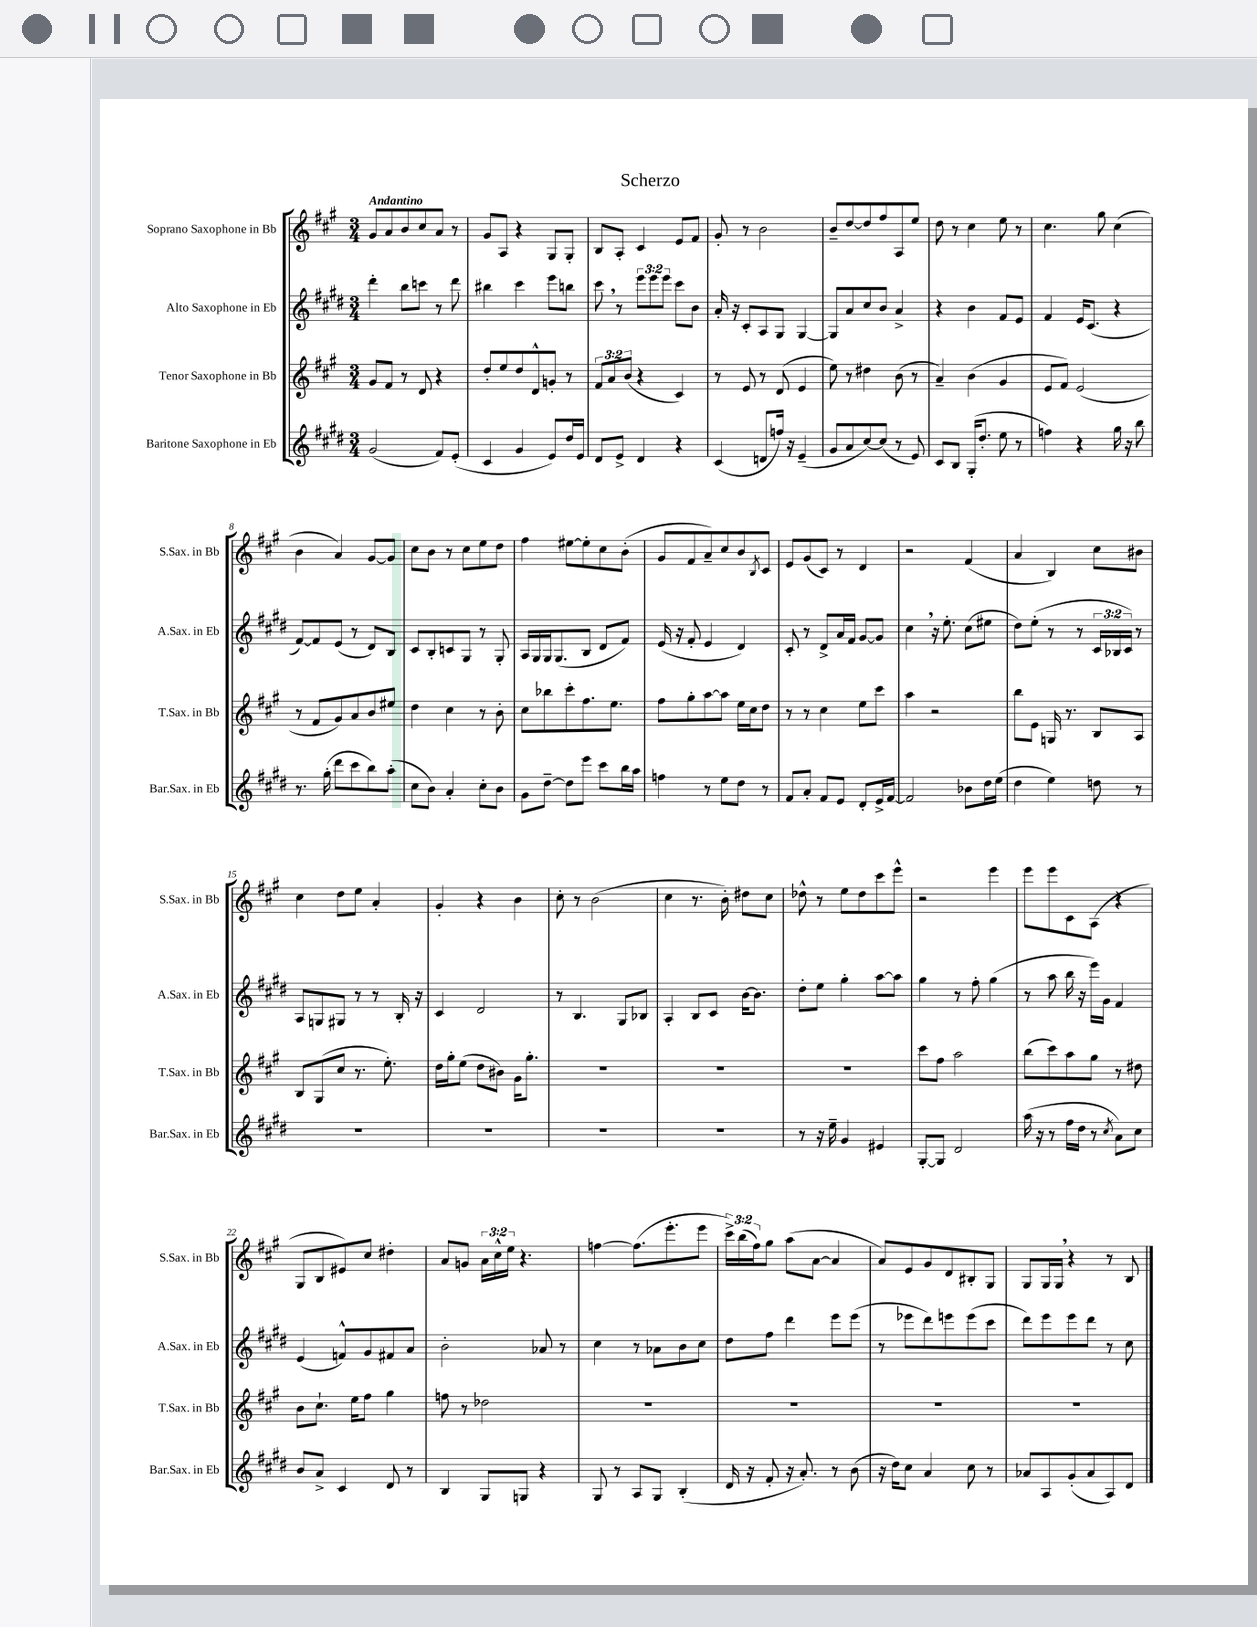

**kern	**kern	**kern	**kern
*staff4	*staff3	*staff2	*staff1
*clefG2	*clefG2	*clefG2	*clefG2
*k[f#c#g#d#]	*k[f#c#g#]	*k[f#c#g#d#]	*k[f#c#g#]
*M3/4	*M3/4	*M3/4	*M3/4
(2g#/	8g#/L	4ddd#'\	8g#/L
.	8f#/J	.	8a/
.	8r	8bb\L	8b/
.	8d/	8ccc\J	8cc#/
8f#/L)	4r	8r	8a/J
(8e'/J	.	8ddd#\	8r
=	=	=	=
4c#/	8dd'/L	4bb#\	8g#/L
.	8ee/	.	8A/J
4g#/	8dd/	4ccc#\	4r
.	8d^^/	.	.
8e/L)	8g'/J	8eee\L	8G#/L
16dd#/L	8r	8bb\J	8G#'/J
16e/JJ	.	.	.
=	=	=	=
8d#/L	12f#/L	8ccc#\	8B/L
.	12a/	.	.
8e^/J	.	8r	8A'/J
.	(12b/J	.	.
4d#/	4r	12eee\L	4c#/
.	.	12eee\	.
.	.	12eee\J	.
4r	4c#/)	8ccc#\L	8e/L
.	.	8b\J	8f#/J
=	=	=	=
(4c#/	8r	16a'/	8g#'/
.	.	16r	.
.	8e/	8c#'/L	8r
8d/L	8r	8A/	2b\
16ff/Jk)	(8d/	8G#/J	.
16r	.	.	.
(4e~/	4e/	[4G#/	.
=	=	=	=
8g#/L	8ee\)	8G#/]L	8b~/L
8a/	8r	8a/	[8dd/
[8cc#/)	4dd#\	8cc#/	8dd/]
(8cc#/]J	.	8b/J	8ff#/
8r	(8b\	4a^/	8A/
8e/)	8r	.	8ee/J
=	=	=	=
8c#/L	4a~/)	4r	8dd\
8B/J	.	.	8r
(16G#'/LK	(4b\	4b\	4cc#\
8.dd#'/J	.	.	.
8ee\	4g#/	8f#/L	8ee\
8r	.	8e/J	8r
=	=	=	=
4ff\)	8e/L	4f#/	4.cc#\
.	8f#/J)	.	.
4r	(2e/	16e/LK	.
.	.	(8.c#/J	.
.	.	.	8gg#\
16gg#\	.	4r	(4cc#\
16r	.	.	.
8bb\	.	.	.
=	=	=	=
8.r	8r	[8f#/L)	4b\
.	8f#/L	8f#/]	.
(16gg#'\	.	.	.
8ddd#\L	8g#/)	(8e/J	4a/)
8ccc#\	8a/	8r	.
8bb\)	8b/	8d#/L)	[8g#/L
(8aa'\J	8ee#/J	8B/J	8g#/]J
=	=	=	=
8cc#\L	4dd\	8c#/L	8cc#\L
8b\J)	.	8B'/	8b\J
4a'/	4cc#\	8c/	8r
.	.	8G#/J	8cc#\L
8cc#'\L	8r	8r	8ee\
8b\J	8b'\	8G#'/	8dd\J
=	=	=	=
8g#\L	8cc#\L	16A/LL	4ff#\
.	.	16G#/	.
[8dd#~\J	8bb-\	16G#/J	.
.	.	(8.G#/	.
8dd#\]L	8ccc#'\	.	[8ee#\L
8eee\J	8.ff#\	8B/J	8ee#'\]
8ccc#\L	.	8d#/L	8cc#\
.	8.ee\J	.	.
16bb\L	.	8f#/J)	(8b'\J
16aa\JJ	.	.	.
=	=	=	=
4ff\	8ff#\L	(16e/	8g#/L
.	.	16r	.
.	8gg#'\	8f#'/	8f#/
8r	[8aa\	4e/	8a~/)
8ee\L	8aa\]J	.	8cc#/
8dd#\J	16ee\LL	4d#/)	8b/
.	16cc#\J	.	.
.	.	.	8qB/
8r	8dd\J	.	8c#/J
=	=	=	=
8f#/L	8r	8c#'/	8e/L
8a'/J	8r	8r	(8g#/
8f#/L	4cc#\	8d#^/L	8c#/J)
8e/J	.	16a/L	8r
.	.	16f#/JJ	.
8d#'/L	8ee\L	[8g#/L	4d/
16e^/L	8ccc#\J	8g#/]J	.
[16f#/JJ	.	.	.
=	=	=	=
2f#/]	4aa\	4cc#\	2r
.	2r	16r	.
.	.	8.ee'\	.
8b-\L	.	(8cc#\L	(4f#/
16dd#\L	.	8ee#\J	.
(16ee\JJ	.	.	.
=	=	=	=
4dd#\	8bb\L	8dd#\L)	4a/
.	8e\J	(8ee'\J	.
4ee\)	16G/	8r	4B/)
.	8.r	.	.
.	.	8r	.
8dd\	8B/L	24c#/LL	8cc#\L
.	.	24B-/	.
.	.	24c#/JJ)	.
8r	8A/J	8r	8b#\J
=	=	=	=
2.r	8B/L	8A/L	4cc#\
.	(8G#/	8G/	.
.	8cc#/J	8G#/J	8dd\L
.	8.r	8r	8ee\J
.	.	8r	4a'/
.	8.ee'\)	.	.
.	.	16B'/	.
.	.	16r	.
=	=	=	=
2.r	16dd\LL	4c#/	4g#'/
.	16gg#'\J	.	.
.	(8ee\J	.	.
.	8dd\L	2d#/	4r
.	8b#\J)	.	.
.	16g#\LK	.	4b\
.	8.gg#'\J	.	.
=	=	=	=
2.r	2.r	8r	8cc#'\
.	.	4.B/	8r
.	.	.	(2b\
.	.	8G#/L	.
.	.	8B-/J	.
=	=	=	=
2.r	2.r	4A'/	4cc#\
.	.	8B/L	8.r
.	.	8c#/J	.
.	.	.	16b'\)
.	.	[16b\LK	8dd#\L
.	.	8.b\]J	.
.	.	.	8cc#\J
=	=	=	=
8r	2.r	8dd#'\L	8dd-^^\
16r	.	8ee\J	8r
16ee~\	.	.	.
4g#/	.	4gg#'\	8ee\L
.	.	.	8dd-\
4e#/	.	[8aa\L	8ccc#\
.	.	8aa\]J	8eee^^\J
=	=	=	=
[8G#'/L	8ccc#\L	4gg#\	2r
8G#/]J	8ff#\J	.	.
2d#/	2aa\	8r	.
.	.	8ff#'\	.
.	.	(4gg#\	4eee\
=	=	=	=
(16aa\	(8bb\L	8r	8eee\L
16r	.	.	.
8r	8ccc#\)	8aa\	8eee\
16ff#\LL	8aa\	16bb\	8c#\
16dd#\JJ	.	16r	.
8r	8gg#\J	16eee\LL)	(8A\J
.	.	16g#\JJ	.
8qcc#/	.	.	.
8a\L)	8r	4f#/	4r
8cc#\J	8dd#\	.	.
=	=	=	=
8b/L	8b\L	(4e/	8G#/L
8a^/J	8.cc#`\J	.	8B/
4c#/	.	8f^^/L)	8e#/)
.	16ee\LK	.	.
.	8ff#\J	8g#/	8cc#/J
8d#/	4gg#\	8f#/	4dd#'\
8r	.	8a/J	.
=	=	=	=
4B/	8ff\	2b'\	8a/L
.	8r	.	8g/J
8G#/L	2dd-\	.	24a\LL
.	.	.	24cc#^^\
.	.	.	24ee\JJ
8G/J	.	.	4.r
4r	.	8a-/	.
.	.	8r	.
=	=	=	=
8G#/	2.r	4cc#\	[4ff\
8r	.	.	.
8A/L	.	8r	(8.ff\]L
8G#/J	.	8a-\L	.
.	.	.	8.eee'\
(4B'/	.	8b\	.
.	.	8cc#\J	8eee\J
=	=	=	=
16d#/	2.r	8dd#\L	24ccc#^\LL)
.	.	.	(24bb\
16r	.	.	.
.	.	.	24ff#\J)
8f#'/	.	8ff#\J	8gg#\J
16r	.	4ddd#\	(8aa\L
8.a'/)	.	.	.
.	.	.	[8a\J
8r	.	8eee\L	4a/]
(8b\	.	(8eee\J	.
=	=	=	=
16r	2.r	8r	8a/L)
16dd#\LK)	.	.	.
8cc#\J	.	8eee-\L	8e/
4a/	.	8ddd#\)	8g#/
.	.	8eee\	8d/
8cc#\	.	(8eee\	8B#'/
8r	.	8ccc#\J	8G#/J
=	=	=	=
8a-/L	2.r	8ddd#\L)	8G#/L
8A/	.	8eee\	16G#/L
.	.	.	16G#/JJ
(8g#'/	.	8eee\	4r
8a-/	.	8ddd#\J	.
8A/)	.	8r	8r
8d#/J	.	8cc#\	8B/
==	==	==	==
*-	*-	*-	*-
